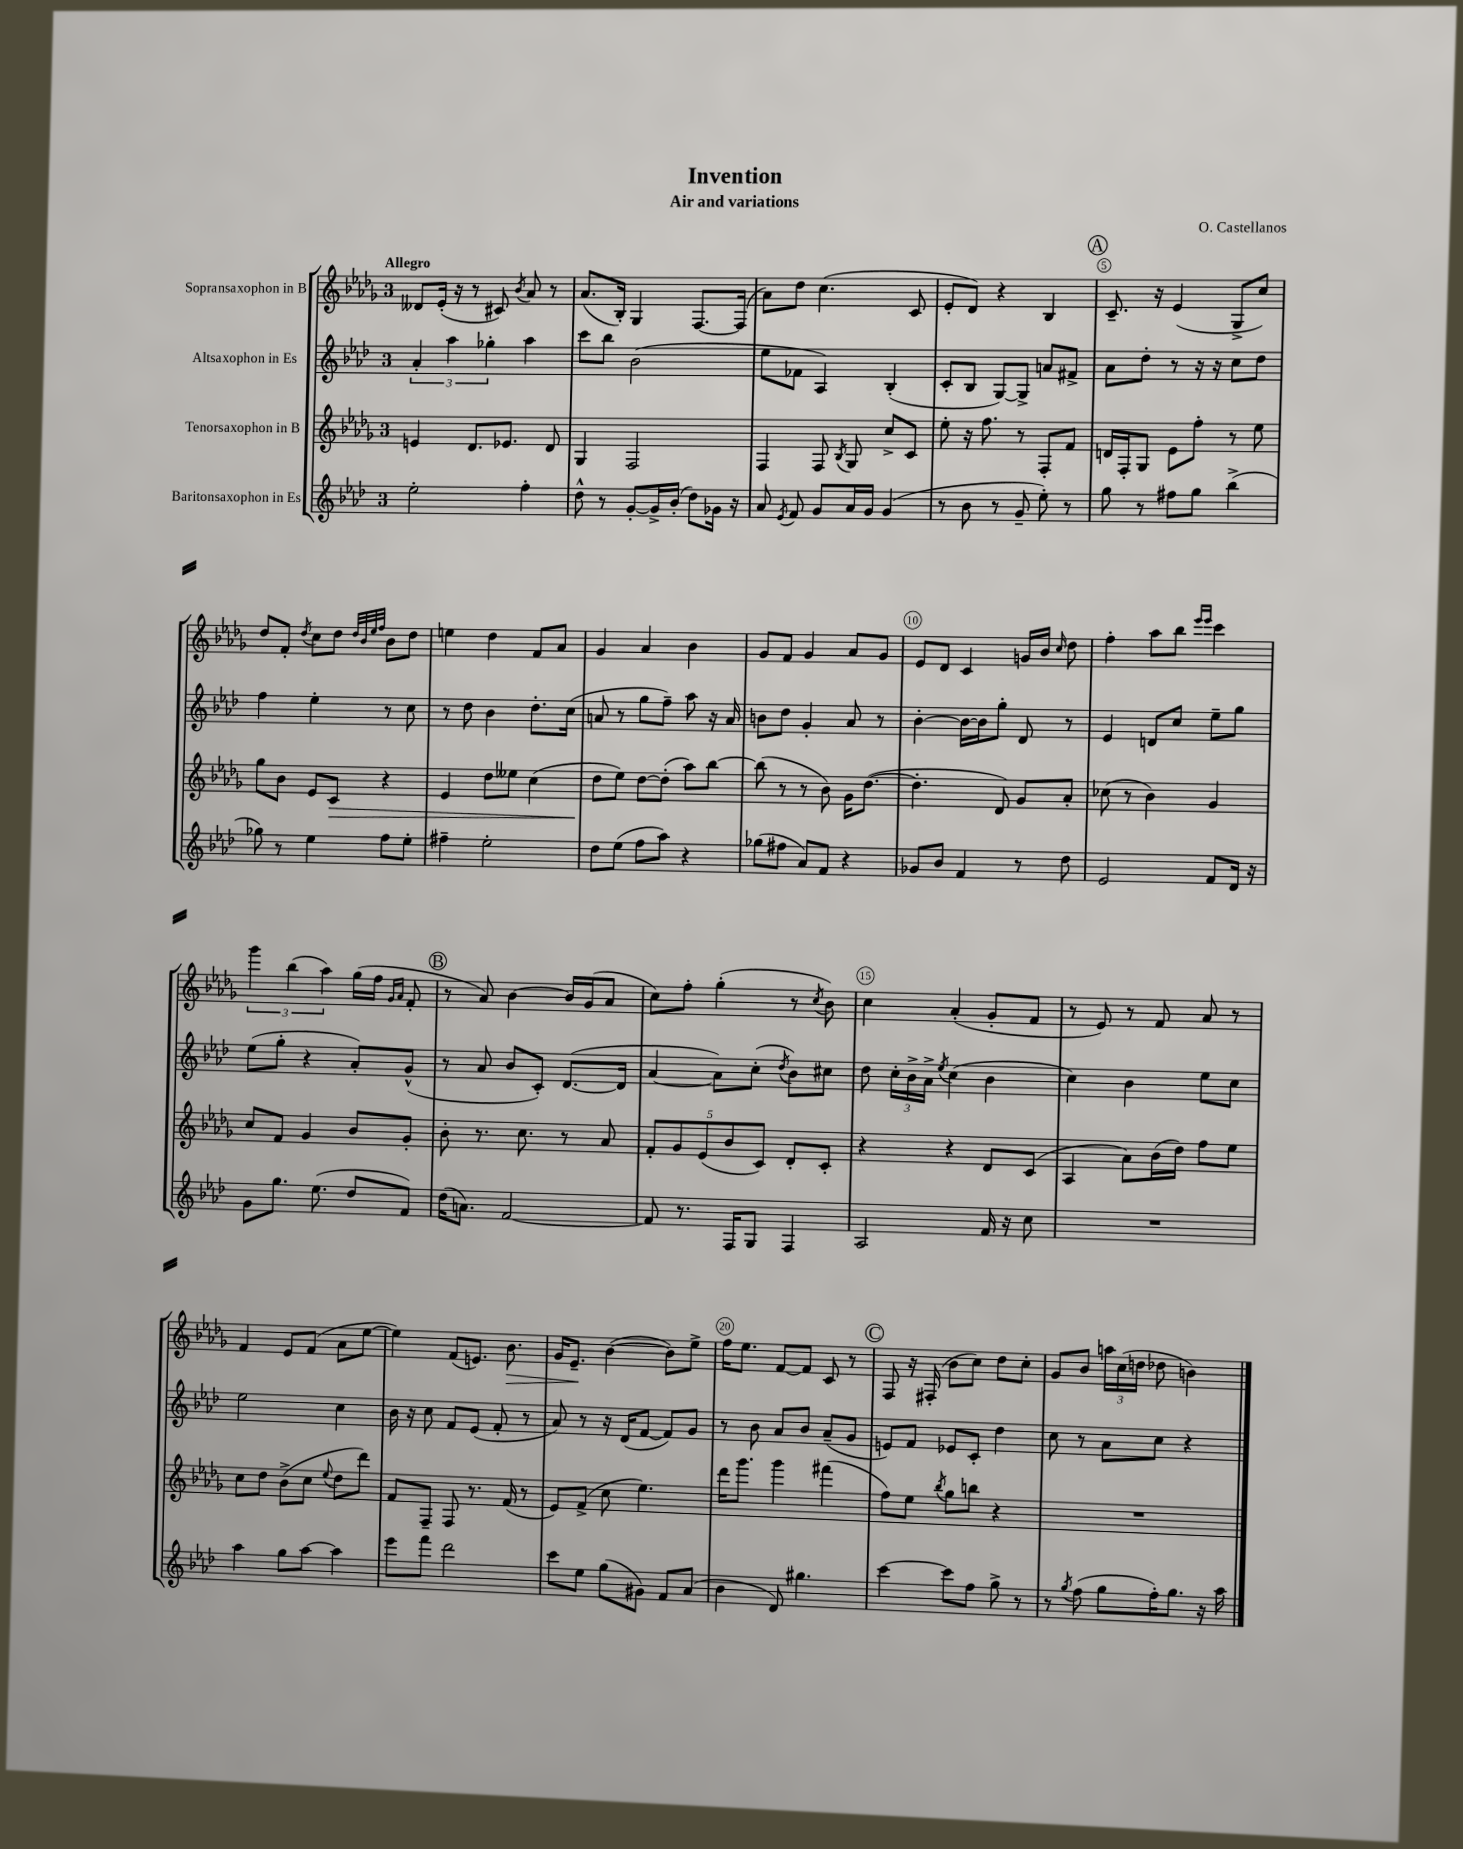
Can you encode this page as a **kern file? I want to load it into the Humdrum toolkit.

**kern	**kern	**dynam	**kern	**kern	**dynam
*part4	*part3	*part3	*part2	*part1	*part1
*staff4	*staff3	*staff3	*staff2	*staff1	*staff1
*I"Baritonsaxophon in Es	*I"Tenorsaxophon in B	*	*I"Altsaxophon in Es	*I"Sopransaxophon in B	*
*clefG2	*clefG2	*	*clefG2	*clefG2	*
*k[b-e-a-d-]	*k[b-e-a-d-g-]	*	*k[b-e-a-d-]	*k[b-e-a-d-g-]	*
*M3/4	*M3/4	*	*M3/4	*M3/4	*
=1	=1	=1	=1	=1	=1
!	!	!	!	!LO:TX:a:B:t=Allegro	!
2ee-'\	4en/	.	6a-'/	8d--X/L	.
.	.	.	.	(16e-'/Jk	.
.	.	.	6aa-\	.	.
.	.	.	.	16r	.
.	8.d-/L	.	.	8r	.
.	.	.	6gg-X'\	.	.
.	.	.	.	8c#X/)	.
.	8.e-X/J	.	.	.	.
.	.	.	.	8qb-/	.
4ff'\	.	.	4aa-\	8a-/	.
.	8d-/	.	.	8r	.
=2	=2	=2	=2	=2	=2
8dd-^^\	4G-/	.	8ccc\L	(8.a-/L	.
8r	.	.	8bb-\J	.	.
.	.	.	.	16B-'/Jk)	.
[8g'/L	2F/	.	(2b-\	4G-/	.
16g^/L]	.	.	.	.	.
(16b-'/JJ	.	.	.	.	.
8dd-\L)	.	.	.	[8.F/L	.
16g-X\Jk	.	.	.	.	.
16r	.	.	.	(16F/Jk]	.
=3	=3	=3	=3	=3	=3
8a-/	4F/	.	8ee-\L	8a-\L)	.
8qe-/	.	.	.	.	.
8f/	.	.	8f-X\J	8dd-\J	.
8g/L	8F/	.	4A-/)	(4.cc\	.
.	8qB-/	.	.	.	.
16a-/L	8G-/	.	.	.	.
16g/JJ	.	.	.	.	.
(4g/	8cc^/L	.	(4B-'/	.	.
.	8c/J	.	.	8c/	.
=4	=4	=4	=4	=4	=4
8r	8ee-'\	.	8c'/L	8e-'/L	.
8b-\	16r	.	8B-/J	8d-/J)	.
.	8.ff\	.	.	.	.
8r	.	.	[8G/L)	4r	.
8g~/	8r	.	8G^/J]	.	.
8ee-'\)	8F'/L	.	8an/L	4B-/	.
8r	8f/J	.	8f#X^/J	.	.
!!LO:REH:place=s1:t=A
=5	=5	=5	=5	=5	=5
8gg\	16dn/LL	.	8a-\L	8.c~/	.
.	16F'/J	.	.	.	.
8r	8G-/J	.	8dd-'\J	.	.
.	.	.	.	16r	.
8ff#X\L	8e-\L	.	8r	(4e-/	.
8gg\J	8ff'\J	.	16r	.	.
.	.	.	16r	.	.
(4bb-^\	8r	.	8cc\L	8G-^/L	.
.	8ee-\	.	8dd-\J	8cc/J)	.
!!LO:LB:g=z
=6	=6	=6	=6	=6	=6
8gg-X\)	8gg-\L	.	4ff\	8dd-/L	.
8r	8b-\J	.	.	8f'/J	.
.	.	.	.	8qdd-/	.
4ee-\	8e-/L	.	4ee-'\	8cc\L	.
!	!	!LO:HP:b	!	!	!
.	8c/J	>	.	8dd-\J	.
.	.	.	.	32qqdd-/LLL	.
.	.	.	.	32qqb-/	.
.	.	.	.	32qqee-/	.
.	.	.	.	32qqff/JJJ	.
8ff\L	4r	.	8r	8b-\L	.
8ee-'\J	.	.	8cc\	8dd-\J	.
=7	=7	=7	=7	=7	=7
4ff#X~\	4e-/	.	8r	4een\	.
.	.	.	8dd-\	.	.
2ee-'\	8dd-\L	.	4b-\	4dd-\	.
.	8ee--X\J	.	.	.	.
.	(4cc\	.	8.dd-'\L	8f/L	.
.	.	.	.	8a-/J	.
.	.	.	(16cc\Jk	.	.
=8	=8	=8	=8	=8	=8
8dd-\L	8dd-\L	.	8an/	4g-/	.
(8ee-\J	8ee-\J)	]	8r	.	.
8ff\L	[8dd-\L	.	8gg\L	4a-/	.
8aa-\J)	(8dd-'\J]	.	8ff~\J)	.	.
4r	8aa-\L)	.	8aa-\	4b-\	.
.	[8bb-\J	.	16r	.	.
.	.	.	16a/	.	.
=9	=9	=9	=9	=9	=9
(8gg-X\L	(8bb-\]	.	8bn\L	8g-/L	.
8ff#X\J	8r	.	8dd-\J	8f/J	.
8a-/L)	8r	.	4g'/	4g-/	.
8f/J	8b-\)	.	.	.	.
4r	16g-\KL	.	8a-/	8a-/L	.
.	([8.dd-\J	.	.	.	.
.	.	.	8r	8g-/J	.
=10	=10	=10	=10	=10	=10
8g-X/L	4.dd-'\]	.	[4b-'\	8e-/L	.
8b-/J	.	.	.	8d-/J	.
4f/	.	.	16b-\LL_	4c/	.
.	.	.	16b-\J]	.	.
.	8d-/)	.	8gg'\J	.	.
8r	8g-/L	.	8d-/	16gn/LL	.
.	.	.	.	16b-/JJ	.
.	.	.	.	16qqcc/	.
8dd-\	8a-'/J	.	8r	8dd-\	.
=11	=11	=11	=11	=11	=11
2e-/	(8cc-X\	.	4e-/	4ff'\	.
.	8r	.	.	.	.
.	4b-\)	.	8dn/L	8aa-\L	.
.	.	.	8cc/J	8bb-\J	.
.	.	.	.	16qqeee-/LL	.
.	.	.	.	16qqeee-/JJ	.
8f/L	4g-/	.	8ee-~\L	4ccc\	.
16d-/Jk	.	.	8gg\J	.	.
16r	.	.	.	.	.
!!LO:LB:g=z
=12	=12	=12	=12	=12	=12
8g\L	8cc/L	.	(8ee-\L	6ggg-\	.
8.gg\J	8f/J	.	8gg'\J	.	.
.	.	.	.	(6bb-\	.
.	4g-/	.	4r	.	.
(8.ee-\	.	.	.	.	.
.	.	.	.	6aa-\)	.
8dd-/L	8b-/L	.	8a-'/L)	(16gg-\LL	.
.	.	.	.	16ff\JJ	.
.	.	.	.	16qqg-/LL	.
.	.	.	.	16qqa-/JJ	.
8f/J)	8g-'/J	.	(8g^^/J	8f'/	.
!!LO:REH:place=s1:t=B
=13	=13	=13	=13	=13	=13
(16dd-\KL	8b-'\	.	8r	8r	.
8.an\J)	.	.	.	.	.
.	8.r	.	8a-/	8a-/)	.
[2f/	.	.	8b-/L	[4b-\	.
.	8.cc\	.	.	.	.
.	.	.	8c'/J)	.	.
.	8r	.	([8.d-/L	16b-/LL]	.
.	.	.	.	(16g-/J	.
.	8a-/	.	.	8a-/J	.
.	.	.	16d-/Jk]	.	.
=14	=14	=14	=14	=14	=14
8f/]	10f'/L	.	[4a-/	8cc\L)	.
.	10g-/	.	.	.	.
8.r	.	.	.	8ff'\J	.
.	(10e-/	.	.	.	.
.	.	.	8a-\L])	(4gg-'\	.
.	10b-/	.	.	.	.
16F/KL	.	.	.	.	.
8G/J	.	.	(8cc'\J	.	.
.	10c/J)	.	.	.	.
.	.	.	8qdd-/	.	.
4F/	8d-'/L	.	8b-\L)	8r	.
.	.	.	.	8qcc/	.
.	8c'/J	.	8cc#X\J	8b-\)	.
=15	=15	=15	=15	=15	=15
2A-/	4r	.	8dd-\	4cc\	.
.	.	.	24cc'\LL	.	.
.	.	.	24b-^\	.	.
.	.	.	24a-^\JJ	.	.
.	.	.	8qee-/	.	.
.	4r	.	(4cc\	(4a-'/	.
16f/	8d-/L	.	4b-\	8g-'/L	.
16r	.	.	.	.	.
8cc\	(8c/J	.	.	8f/J	.
=16	=16	=16	=16	=16	=16
2.r	4A-/	.	4cc\)	8r	.
.	.	.	.	8e-/)	.
.	8a-\L)	.	4b-\	8r	.
.	(16b-\L	.	.	8f/	.
.	16dd-\JJ)	.	.	.	.
.	8ff\L	.	8ee-\L	8a-/	.
.	8ee-\J	.	8cc\J	8r	.
!!LO:LB:g=z
=17	=17	=17	=17	=17	=17
4aa-\	8cc\L	.	2ee-\	4f/	.
.	8dd-\J	.	.	.	.
8gg\L	(8b-^\L	.	.	8e-/L	.
[8aa-\J	8cc\J	.	.	(8f/J	.
.	8qqee-/	.	.	.	.
4aa-\]	8dd-\L	.	4cc\	8a-\L	.
.	8ddd-\J)	.	.	[8ee-\J	.
=18	=18	=18	=18	=18	=18
8eee-\L	8f/L	.	16b-\	4ee-\])	.
.	.	.	16r	.	.
8fff\J	8F~/J	.	8cc\	.	.
2ddd-\	8F/	.	8f/L	(8f/L	.
.	8.r	.	(8e-/J	8.en/J)	.
.	.	.	8f'/	.	.
!	!	!	!	!	!LO:HP:b
.	(16f/	.	.	8.b-\	>
.	8r	.	8r	.	.
=19	=19	=19	=19	=19	=19
8ccc\L	8e-/L)	.	8a-/)	16g-/KL	.
.	.	.	.	8.e-~/J	.
8ee-\J	(8f^/J	.	8r	.	.
(8gg\L	8cc\	.	16r	([4b-\	]
.	.	.	(16d-/KL	.	.
8g#X\J)	4.ee-\)	.	[8f/J	.	.
8f/L	.	.	8f/L])	8b-\L])	.
(8a-/J	.	.	8g/J	8ee-^\J	.
=20	=20	=20	=20	=20	=20
4b-\	16ddd-\KL	.	8r	16ff\KL	.
.	8.ggg-\J	.	.	8.ee-\J	.
.	.	.	8b-\	.	.
8d-/)	4ggg-\	.	8a-/L	[8f/L	.
4.gg#X\	.	.	8b-/J	8f/J]	.
.	(4fff#X\	.	(8a-~/L	8c/	.
.	.	.	8g/J	8r	.
!!LO:REH:place=s1:t=C
=21	=21	=21	=21	=21	=21
[4ccc\	8ff\L)	.	8en/L)	8F/	.
.	8ee-\J	.	8f/J	16r	.
.	.	.	.	(16F#X'/	.
.	8qbb-/	.	.	.	.
8ccc\L]	8gg-\L	.	8e-X/L	8b-\L	.
8ff\J	8bbn\J	.	8c'/J	8cc\J)	.
8gg^\	4r	.	4dd-\	8dd-\L	.
8r	.	.	.	8cc'\J	.
=22	=22	=22	=22	=22	=22
8r	2.r	.	8cc\	8g-/L	.
8qgg/	.	.	.	.	.
(8ff\	.	.	8r	8b-/J	.
8gg\L	.	.	8a-\L	24aan\LL	.
.	.	.	.	(24cc\	.
.	.	.	.	24ddn\JJ	.
16ff'\K)	.	.	8cc\J	8dd-X\	.
8.gg\J	.	.	.	.	.
.	.	.	4r	4bn\)	.
16r	.	.	.	.	.
16aa-\	.	.	.	.	.
==	==	==	==	==	==
*-	*-	*-	*-	*-	*-
